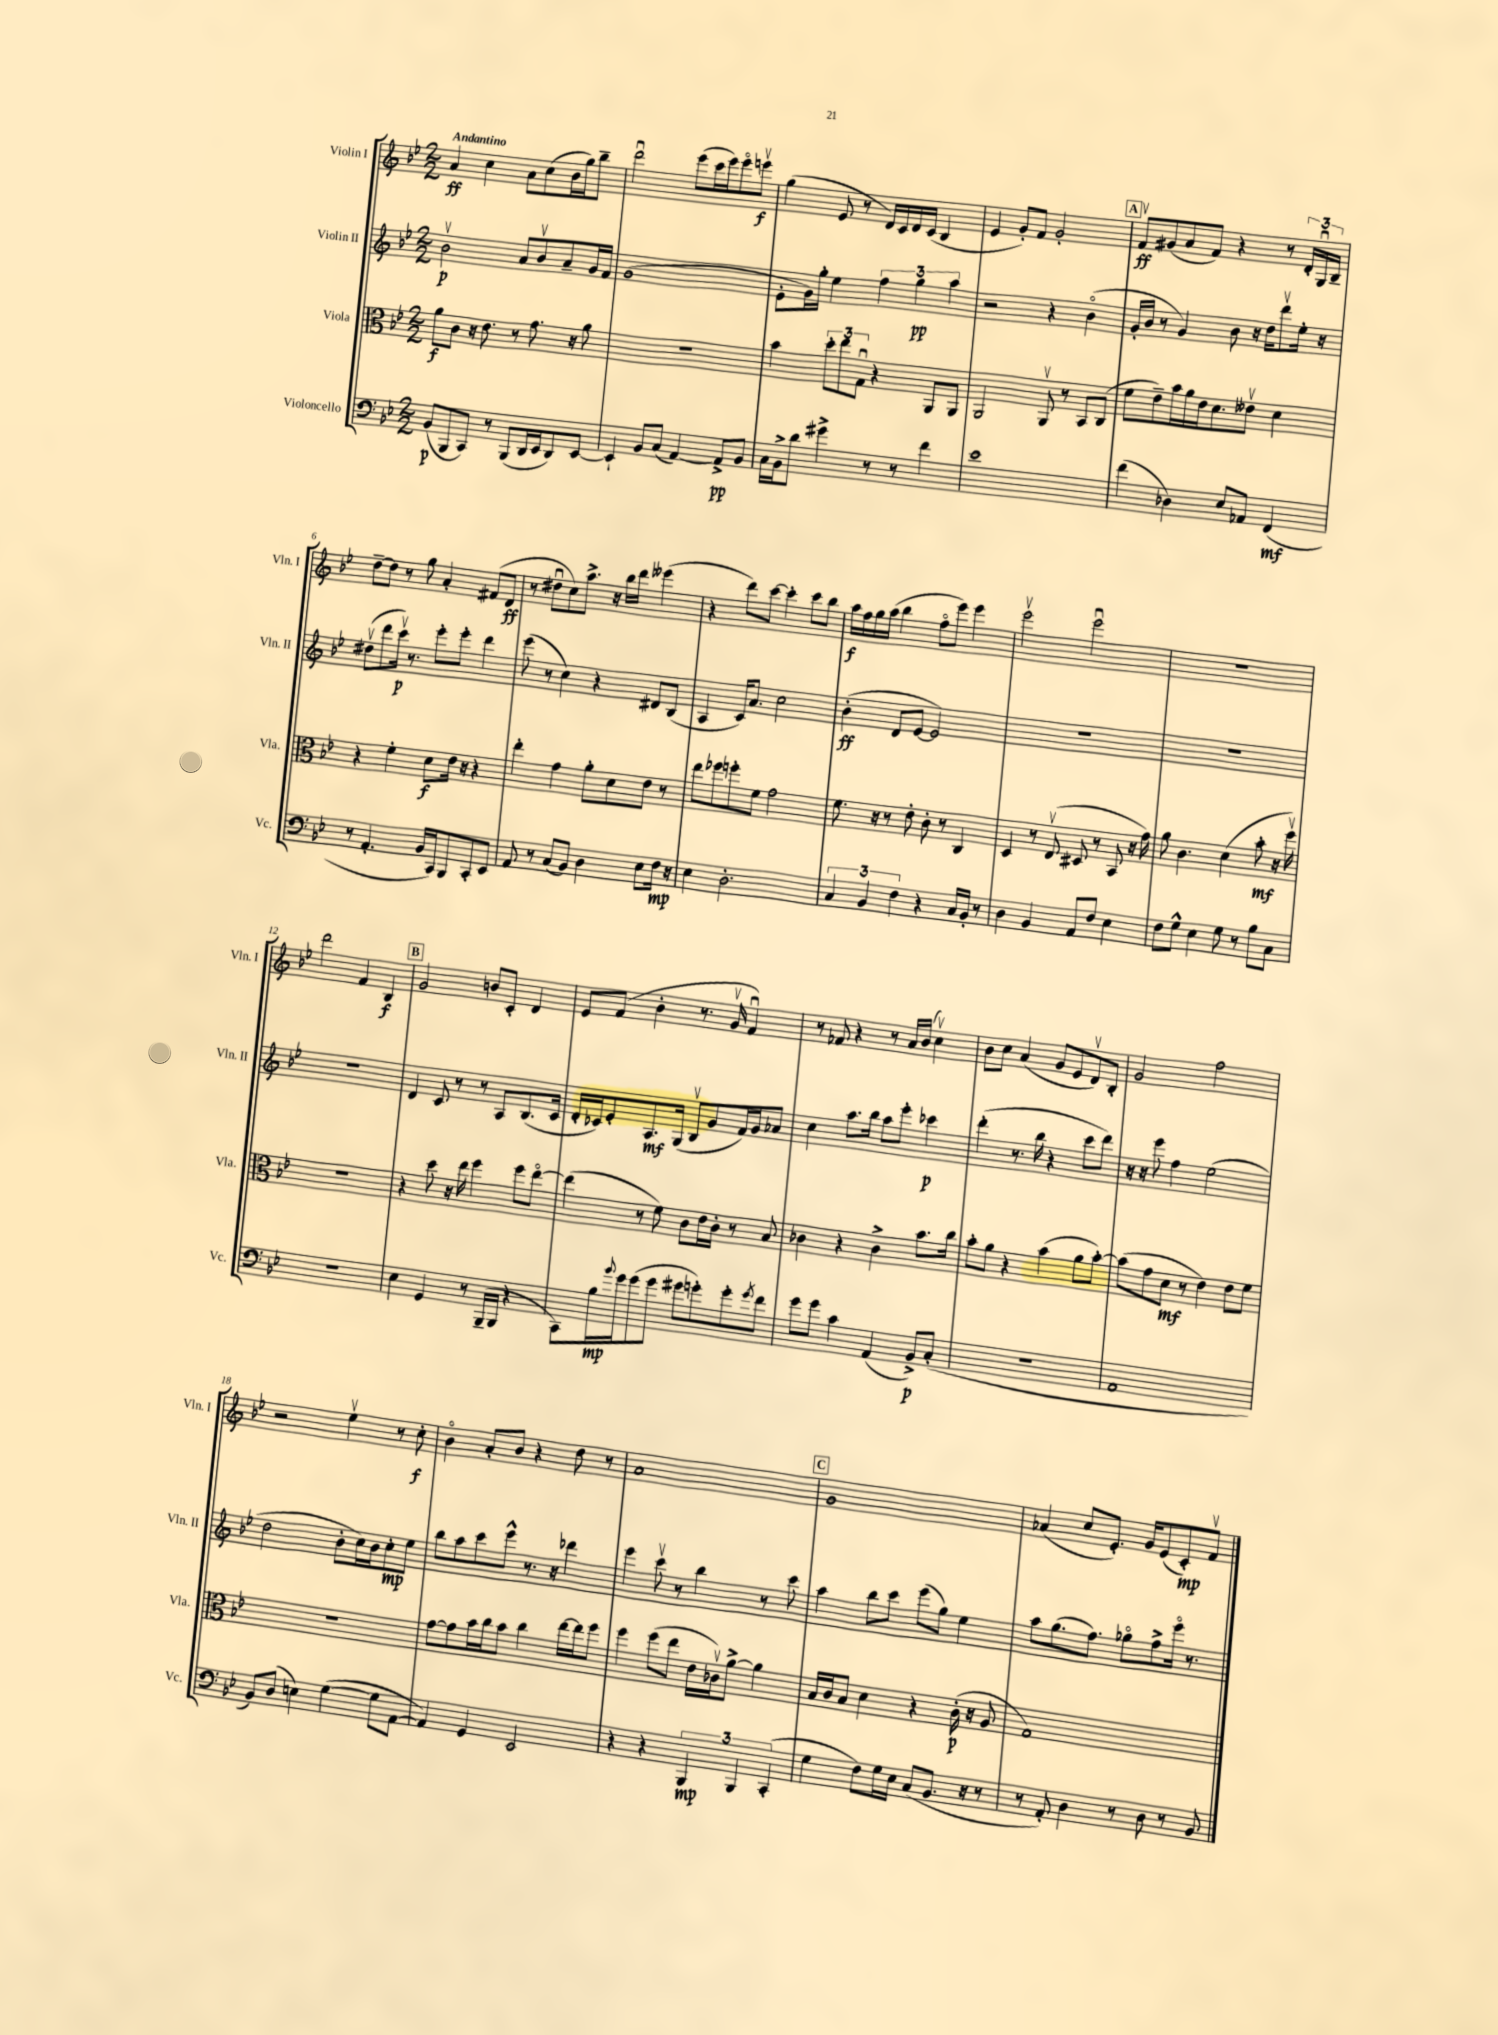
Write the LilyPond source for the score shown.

<<
\new StaffGroup <<
\new Staff = "s0" \with { instrumentName = "Violin I" shortInstrumentName = "Vln. I" } {
    \clef treble \key bes \major \numericTimeSignature \time 2/2 \tempo "Andantino"
    a'4\ff c''4 a'8 c''8( bes'16 g''16) bes''8-- |
    d'''2\downbow ees'''8( c'''16 ees'''16) ees'''8\flageolet e'''8\upbow\f |
    g''4( ees'8 r8 d'16) c'16 d'16 c'16( bes4 |
    ees'4 g'8-.) f'8 g'2-. |
    \mark \markup { \box "A" } f'8\upbow\ff gis'8( a'8 f'8) r4 r8 \tuplet 3/2 { d'16-. g16\downbow bes16-- } |
    d''8~-- d''8 r8 g''8 a'4-. fis'8( d'8\ff |
    r8 dis''8\downbow c''8) a''8.-> r16 bes''16 d'''16 eeses'''4( |
    r4 d'''8) c'''8~ c'''4-. c'''8 bes''8 |
    a''16\f f''16 g''16 a''16( bes''4 f''8\flageolet ees'''8) ees'''4 |
    ees'''2\upbow ees'''2\downbow |
    R1 |
    d'''2 f'4 bes4\f |
    \mark \markup { \box "B" } g'2 b'8 c'8-. d'4 |
    ees'8 f'8( bes'4-. r8. g'16\upbow f'4\downbow) |
    r8 fes'8 r4 r8 a'16 bes'16( c''4\upbow) |
    bes'8 c''8 a'4( g'8 ees'8 d'8\upbow) bes8-. |
    g'2 f''2 |
    r2 ees''4\upbow r8 c''8-.\f |
    bes'4\flageolet a'8-. bes'8 r4 d''8 r8 |
    a'1 |
    \mark \markup { \box "C" } g'1 |
    aes'4( c''8 ees'8.-.) g'16 ees'8( c'8-.\mp) f'8\upbow \bar "|." |
}
\new Staff = "s1" \with { instrumentName = "Violin II" shortInstrumentName = "Vln. II" } {
    \clef treble \key bes \major \numericTimeSignature \time 2/2
    bes'2\upbow\p a'8 bes'8\upbow a'8-- g'16 f'16 |
    g'1( |
    ees'8-. g'16) g''16-. ees''4 \tuplet 3/2 { f''4 g''4\pp a''4 } |
    r2 r4 bes'4\flageolet( |
    \mark \markup { \box "A" } g'16-. bes'16 r8 g'4) bes'8 r16 d''16 d'''8\upbow ees''16-. r16 |
    dis''8\upbow( d'''8 c'''16\upbow\p) r8. ees'''8-. ees'''8-. d'''4 |
    ees'''8( r8 c''4) r4 dis'8 bes8( |
    a4 c'16) a'8. c''2 |
    bes'4-.\ff( d'8 ees'8~ ees'2) |
    R1 |
    R1 |
    R1 |
    \mark \markup { \box "B" } d'4 c'8 r8 r8 a8 bes8.( c'16 |
    d'16-. ces'16) ees'8-. a8.\mf g16( bes8\upbow g'8 f'16) g'16 aes'8 |
    c''4 a''8. bes''16 a''8 ees'''8-. ces'''4\p |
    d'''4-.( r8. bes''16 r4 c'''8 d'''8) |
    r16 r16 ees'''8 f''4 ees''2( |
    d''2 bes'8-. c''16) bes'16 c''8-.\mp ees''8 |
    bes''8 a''8 c'''8 ees'''8-^ r8. r16 des'''4 |
    ees'''4 c'''8\upbow r8 bes''4 r8 c'''8 |
    \mark \markup { \box "C" } a''4 bes''8 c'''8 ees'''8( g''8) ees''4 |
    a''8 g''8.( f''8.) ges''8\flageolet f''8-> ees'''16\flageolet r8. \bar "|." |
}
\new Staff = "s2" \with { instrumentName = "Viola" shortInstrumentName = "Vla." } {
    \clef alto \key bes \major \numericTimeSignature \time 2/2
    a'8\f c'8 r16 ees'8. r8 g'8. r16 a'8 |
    R1 |
    bes'4 \tuplet 3/2 { d''8-. ees''8 g8\downbow } r4 a,8 a,8 |
    a,2 a,8\upbow r8 bes,8 c8( |
    \mark \markup { \box "A" } f'8 ees'8--) bes'16 a'16 ees'16 d'8. eeses'8\upbow d'4 |
    r4 f'4-. d'8\f ees'16 r16 r4 |
    ees''4-. g'4 a'8-. d'8 ees'8 r8 |
    ees''8 fes''8 f''8-. f'8 g'2 |
    f'8. r16 r8 ees'8-. c'8-. r8 c4 |
    d4 r8 ees8\upbow( dis8 r8 bes,8 r16 g'16) |
    a'8 c'4. d'4( bes'8-.\mf r16 f''16\upbow) |
    R1 |
    \mark \markup { \box "B" } r4 d''8 r16 ees''16 f''4 f''8 ees''8~\flageolet |
    ees''4( r8 f'8) c'8 ees'16 c'16-. r8 bes8 |
    ces'4 r4 ces'4-> bes'8. c''16 |
    bes'8-. a'8 r4 bes'4( a'8 bes'8~-.) |
    bes'8( g'8 d'8\mf r8 ees'4) ees'8 f'8 |
    R1 |
    g'8~ g'8 bes'16 c''16 bes'8 c''4 ees''16~ ees''16 f''8 |
    f''4 f''8( ees''8 ees'16 ces'16\upbow) a'8~-> a'4 |
    \mark \markup { \box "C" } bes16 c'16 bes8 d'4 r4 c'16-.\p( r16 a8 |
    g1) \bar "|." |
}
\new Staff = "s3" \with { instrumentName = "Violoncello" shortInstrumentName = "Vc." } {
    \clef bass \key bes \major \numericTimeSignature \time 2/2
    bes,8\p( bes,,8 c,8) r8 bes,,8( d,16 ees,16 d,8) ees,8~ |
    ees,4-! bes,8 c8( a,4~) a,8->\pp bes,8 |
    c16 bes,16-> d'8 gis'4-> r8 r8 f'4 |
    ees'1 |
    \mark \markup { \box "A" } f'4( des4) ees8 aes,8 f,4\mf( |
    r8 a,4.-. bes,16 c,16) bes,,8 c,8-. ees,8 |
    a,8 r8 c8( bes,8) d4 ees8 f16\mp r16 |
    ees4 d2.-. |
    \tuplet 3/2 { c4 bes,4 f4 } r4 c16 bes,16-. r8 |
    d4 bes,4 a,8 f8 ees4 |
    f8 g8-^ ees4 g8 r8 bes8 c8 |
    r1 |
    \mark \markup { \box "B" } ees4 g,4 r8 bes,,16--( bes,,16 r4 |
    c,8) bes16\mp \appoggiatura { bes'8 } g'16 g'8( g'8 gis'8 g'8-.) g'8-. \acciaccatura { g'8 } f'8 |
    g'8 g'8 c'4 a,4( bes,8->\p) c8-.( |
    r1 |
    a,1 |
    bes,8) d8( e4) g4~( g8 a,8~ |
    a,4) g,4 ees,2 |
    r4 r4 \tuplet 3/2 { bes,,4\mp bes,,4 c,4-.( } |
    \mark \markup { \box "C" } g4 f8) g16 ees16 c8( bes,8. r16 r8 |
    r8 a,8-.) d4 r8 d8 r8 bes,8 \bar "|." |
}
>>
>>
